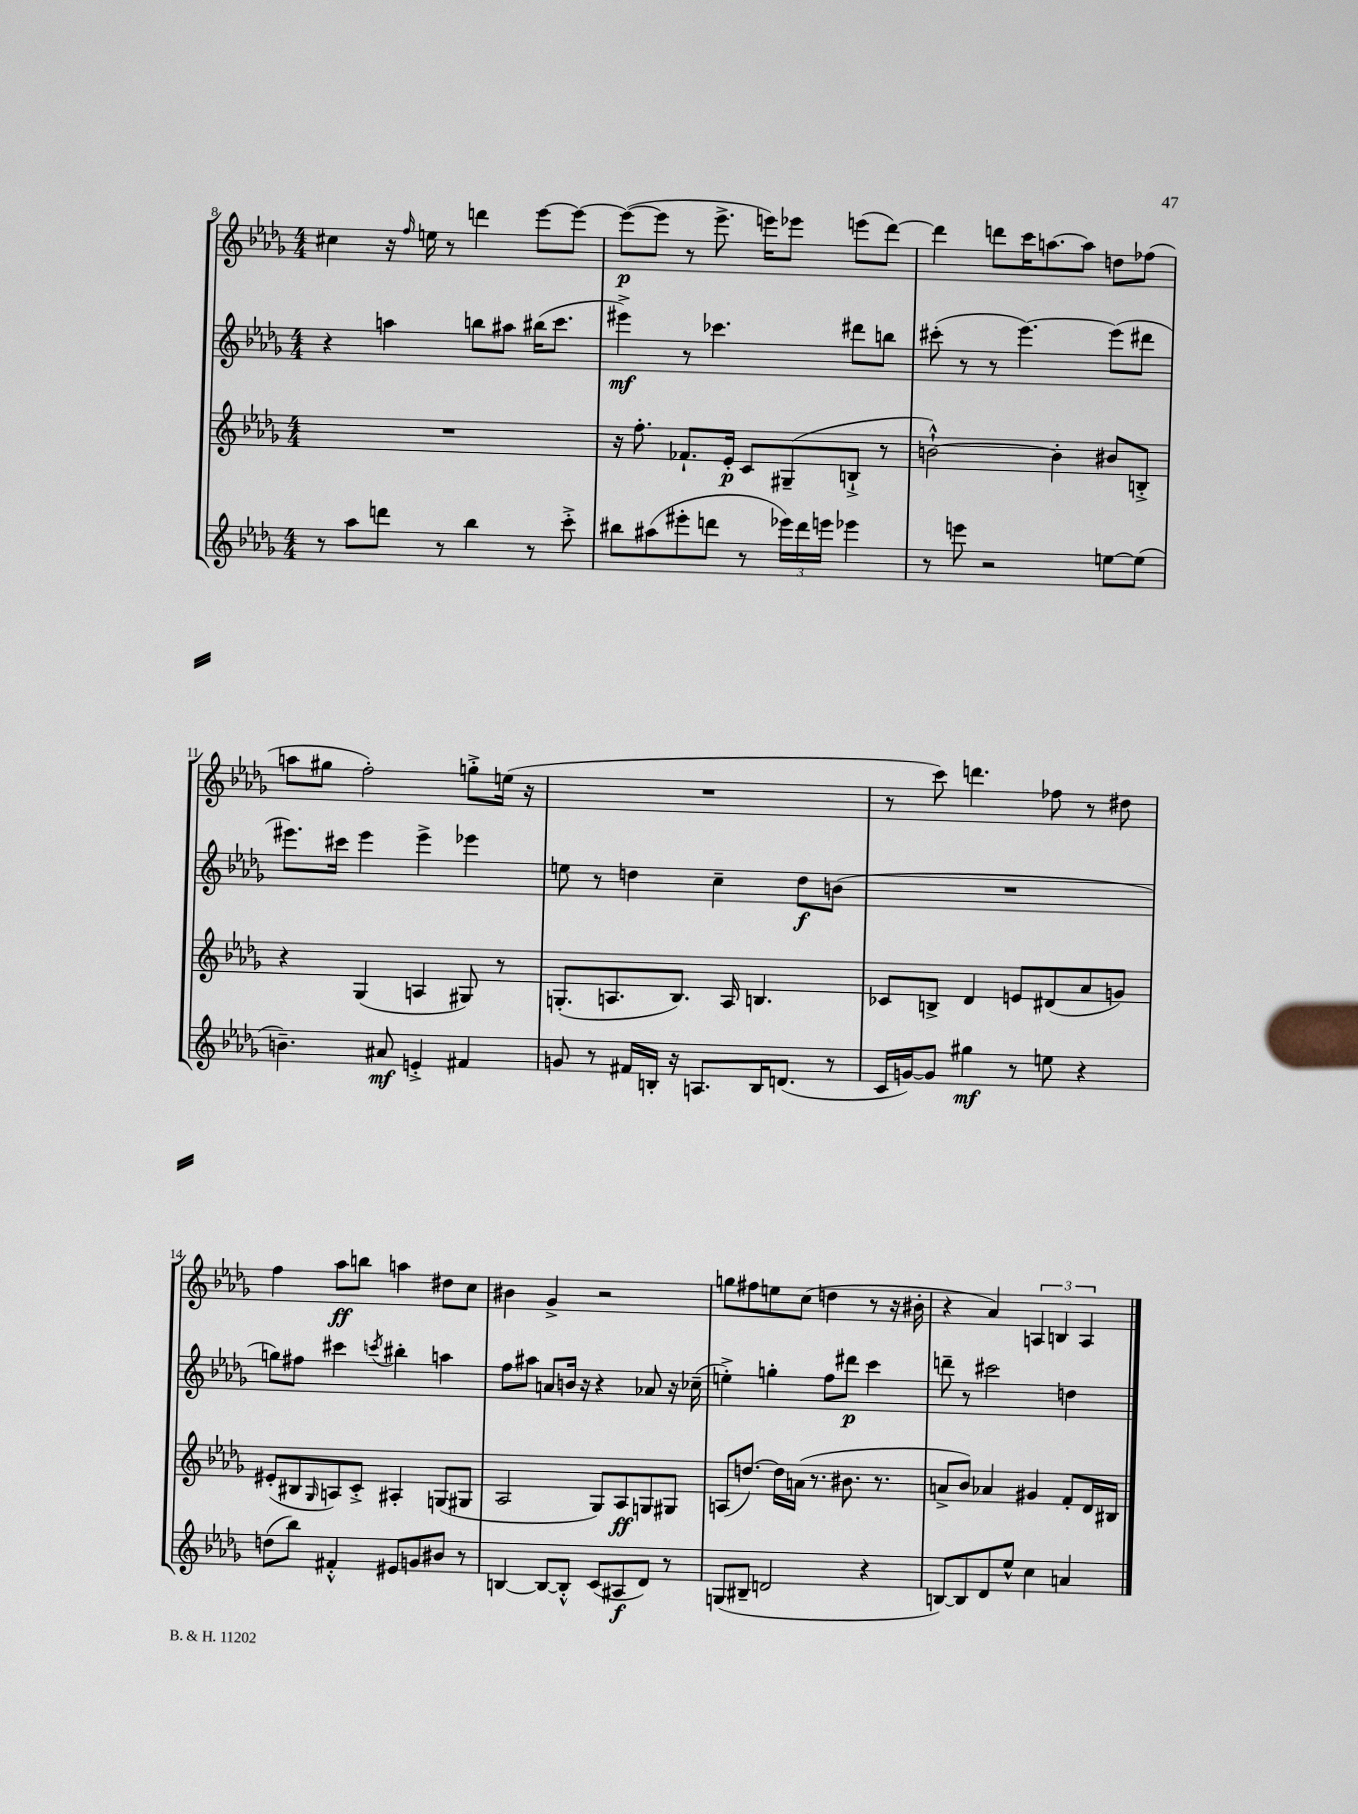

**kern	**dynam	**kern	**dynam	**kern	**dynam	**kern	**dynam
*part4	*part4	*part3	*part3	*part2	*part2	*part1	*part1
*staff4	*staff4	*staff3	*staff3	*staff2	*staff2	*staff1	*staff1
*clefG2	*	*clefG2	*	*clefG2	*	*clefG2	*
*k[b-e-a-d-g-]	*	*k[b-e-a-d-g-]	*	*k[b-e-a-d-g-]	*	*k[b-e-a-d-g-]	*
*M4/4	*	*M4/4	*	*M4/4	*	*M4/4	*
=8	=8	=8	=8	=8	=8	=8	=8
8r	.	1r	.	4r	.	4cc#X\	.
8aa-\L	.	.	.	.	.	.	.
8dddn\J	.	.	.	4aan\	.	16r	.
.	.	.	.	.	.	16qqff/	.
.	.	.	.	.	.	16een\	.
8r	.	.	.	.	.	8r	.
4bb-\	.	.	.	8bbn\L	.	4dddn\	.
.	.	.	.	8aa#X\J	.	.	.
8r	.	.	.	(16bb#X\KL	.	[8eee-\L	.
.	.	.	.	8.ccc\J	.	.	.
8ccc'^\	.	.	.	.	.	8eee-\J_	.
=9	=9	=9	=9	=9	=9	=9	=9
8bb#X\L	.	16r	.	4eee#X^\)	mf	(8eee-\L_	p
.	.	8.ff'\	.	.	.	.	.
(8aa#X\	.	.	.	.	.	8eee-\J]	.
8eee#X'\	.	8.f-X`/L	.	8r	.	8r	.
8dddn\J	.	.	.	4.ccc-X\	.	8.eee-^\	.
.	.	16e-'/Jk	p	.	.	.	.
8r	.	8c/L	.	.	.	.	.
.	.	.	.	.	.	16eeen\KL)	.
24eee-X\LL)	.	(8G#X~/	.	.	.	8eee-X\J	.
24ddd\	.	.	.	.	.	.	.
24eeen\JJ	.	.	.	.	.	.	.
4eee-X\	.	8Bn`^/J	.	8ddd#X\L	.	(8eeen\L	.
.	.	8r	.	8bbn\J	.	[8ddd-\J)	.
=10	=10	=10	=10	=10	=10	=10	=10
8r	.	[2bn`^^\)	.	(8ccc#X'\	.	4ddd-\]	.
8eeen\	.	.	.	8r	.	.	.
2r	.	.	.	8r	.	8dddn\L	.
.	.	.	.	[4.eee-\)	.	16ccc\K	.
.	.	.	.	.	.	[8.aan\	.
.	.	4b'\]	.	.	.	.	.
.	.	.	.	.	.	8aa\J]	.
[8een\L	.	8b#X/L	.	(8eee-\L]	.	8ddn\L	.
(8ee\J]	.	8Bn'^/J	.	8ddd#X\J	.	(8ff-X\J	.
!!LO:LB:g=z
=11	=11	=11	=11	=11	=11	=11	=11
4.bn~\)	.	4r	.	8.eee#X\L)	.	8aan\L	.
.	.	.	.	.	.	8gg#X\J	.
.	.	.	.	16ccc#X\Jk	.	.	.
.	.	(4G-/	.	4eee#\	.	2ff'\)	.
8a#X/	mf	.	.	.	.	.	.
4en'^/	.	4An/	.	4eee#^\	.	.	.
4f#X/	.	8G#X/)	.	4eee-X\	.	8ggn'^\L	.
.	.	8r	.	.	.	(16een\Jk	.
.	.	.	.	.	.	16r	.
=12	=12	=12	=12	=12	=12	=12	=12
8gn/	.	(8.Gn'/L	.	8een\	.	1r	.
8r	.	.	.	8r	.	.	.
.	.	8.An/	.	.	.	.	.
16f#X/LL	.	.	.	4ddn\	.	.	.
16Bn'/JJ	.	.	.	.	.	.	.
16r	.	8.B-/J)	.	.	.	.	.
8.An/L	.	.	.	.	.	.	.
.	.	.	.	4cc~\	.	.	.
.	.	16A/	.	.	.	.	.
16B/K	.	4.Bn/	.	.	.	.	.
(8.dn/J	.	.	.	.	.	.	.
.	.	.	.	8dd\L	f	.	.
8r	.	.	.	(8bn\J	.	.	.
=13	=13	=13	=13	=13	=13	=13	=13
16c/LL	.	8c-X/L	.	1r	.	8r	.
[16gn/J)	.	.	.	.	.	.	.
8g/J]	.	8Bn^/J	.	.	.	8ccc\)	.
4gg#X\	mf	4d-/	.	.	.	4.dddn\	.
8r	.	8en/L	.	.	.	.	.
8een\	.	(8d#X/	.	.	.	8ff-X\	.
4r	.	8a-/	.	.	.	8r	.
.	.	8gn/J)	.	.	.	8dd#X\	.
!!LO:LB:g=z
=14	=14	=14	=14	=14	=14	=14	=14
(8ddn\L	.	(8e#X'/L	.	8ggn\L)	.	4ff\	.
8bb-\J)	.	8B#X/	.	8ff#X\J	.	.	.
.	.	16qqG-/	.	.	.	.	.
4f#X'^^/	.	8An/)	.	4ccc#X\	.	8aa-\L	ff
.	.	8c'^/J	.	.	.	8bbn\J	.
.	.	.	.	8qcccn/	.	.	.
8e#X/L	.	4A#X'/	.	4bb#X'\	.	4aan\	.
8gn/	.	.	.	.	.	.	.
8b#X/J	.	(8Gn/L	.	4aan\	.	8dd#X\L	.
8r	.	8G#X/J	.	.	.	8cc\J	.
=15	=15	=15	=15	=15	=15	=15	=15
[4Bn/	.	2A-/	.	8ff\L	.	4b#X\	.
.	.	.	.	8aa#X\J	.	.	.
8B/L_	.	.	.	8an/L	.	4g-^/	.
8B'^^/J]	.	.	.	16bn/Jk	.	.	.
.	.	.	.	16r	.	.	.
(8c/L	.	8G-/L)	.	4r	.	2r	.
8A#X/	f	8A-/	ff	.	.	.	.
8d-/J)	.	8Gn/	.	8a-X/	.	.	.
8r	.	8G#X/J	.	16r	.	.	.
.	.	.	.	(16cc-X~\	.	.	.
=16	=16	=16	=16	=16	=16	=16	=16
(8Gn/L	.	(8An/L	.	4een'^\)	.	8ggn\L	.
8B#X~/J	.	[8.ddn/J)	.	.	.	8ff#X\	.
2dn/	.	.	.	4ggn'\	.	8een\	.
.	.	16dd\LL]	.	.	.	.	.
.	.	(16an\JJ	.	.	.	(8cc\J	.
.	.	8.r	.	.	.	.	.
.	.	.	.	8ff\L	.	4ddn\	.
.	.	8.b#X\	.	8ddd#X\J	p	.	.
4r	.	.	.	4ccc\	.	8r	.
.	.	8.r	.	.	.	.	.
.	.	.	.	.	.	16r	.
.	.	.	.	.	.	16b#X'\	.
=17	=17	=17	=17	=17	=17	=17	=17
[8Bn/L)	.	8an^/L	.	8dddn~\	.	4r	.
8B/]	.	8b-/J)	.	8r	.	.	.
8d-/	.	4a-X/	.	2ccc#X\	.	4a-/)	.
8ee-^^/J	.	.	.	.	.	.	.
4cc\	.	4g#X/	.	.	.	6An/	.
.	.	.	.	.	.	6Bn/	.
4an/	.	8f'/L	.	4ddn\	.	.	.
.	.	.	.	.	.	6A/	.
.	.	16d-/L	.	.	.	.	.
.	.	16B#X/JJ	.	.	.	.	.
==	==	==	==	==	==	==	==
*-	*-	*-	*-	*-	*-	*-	*-
